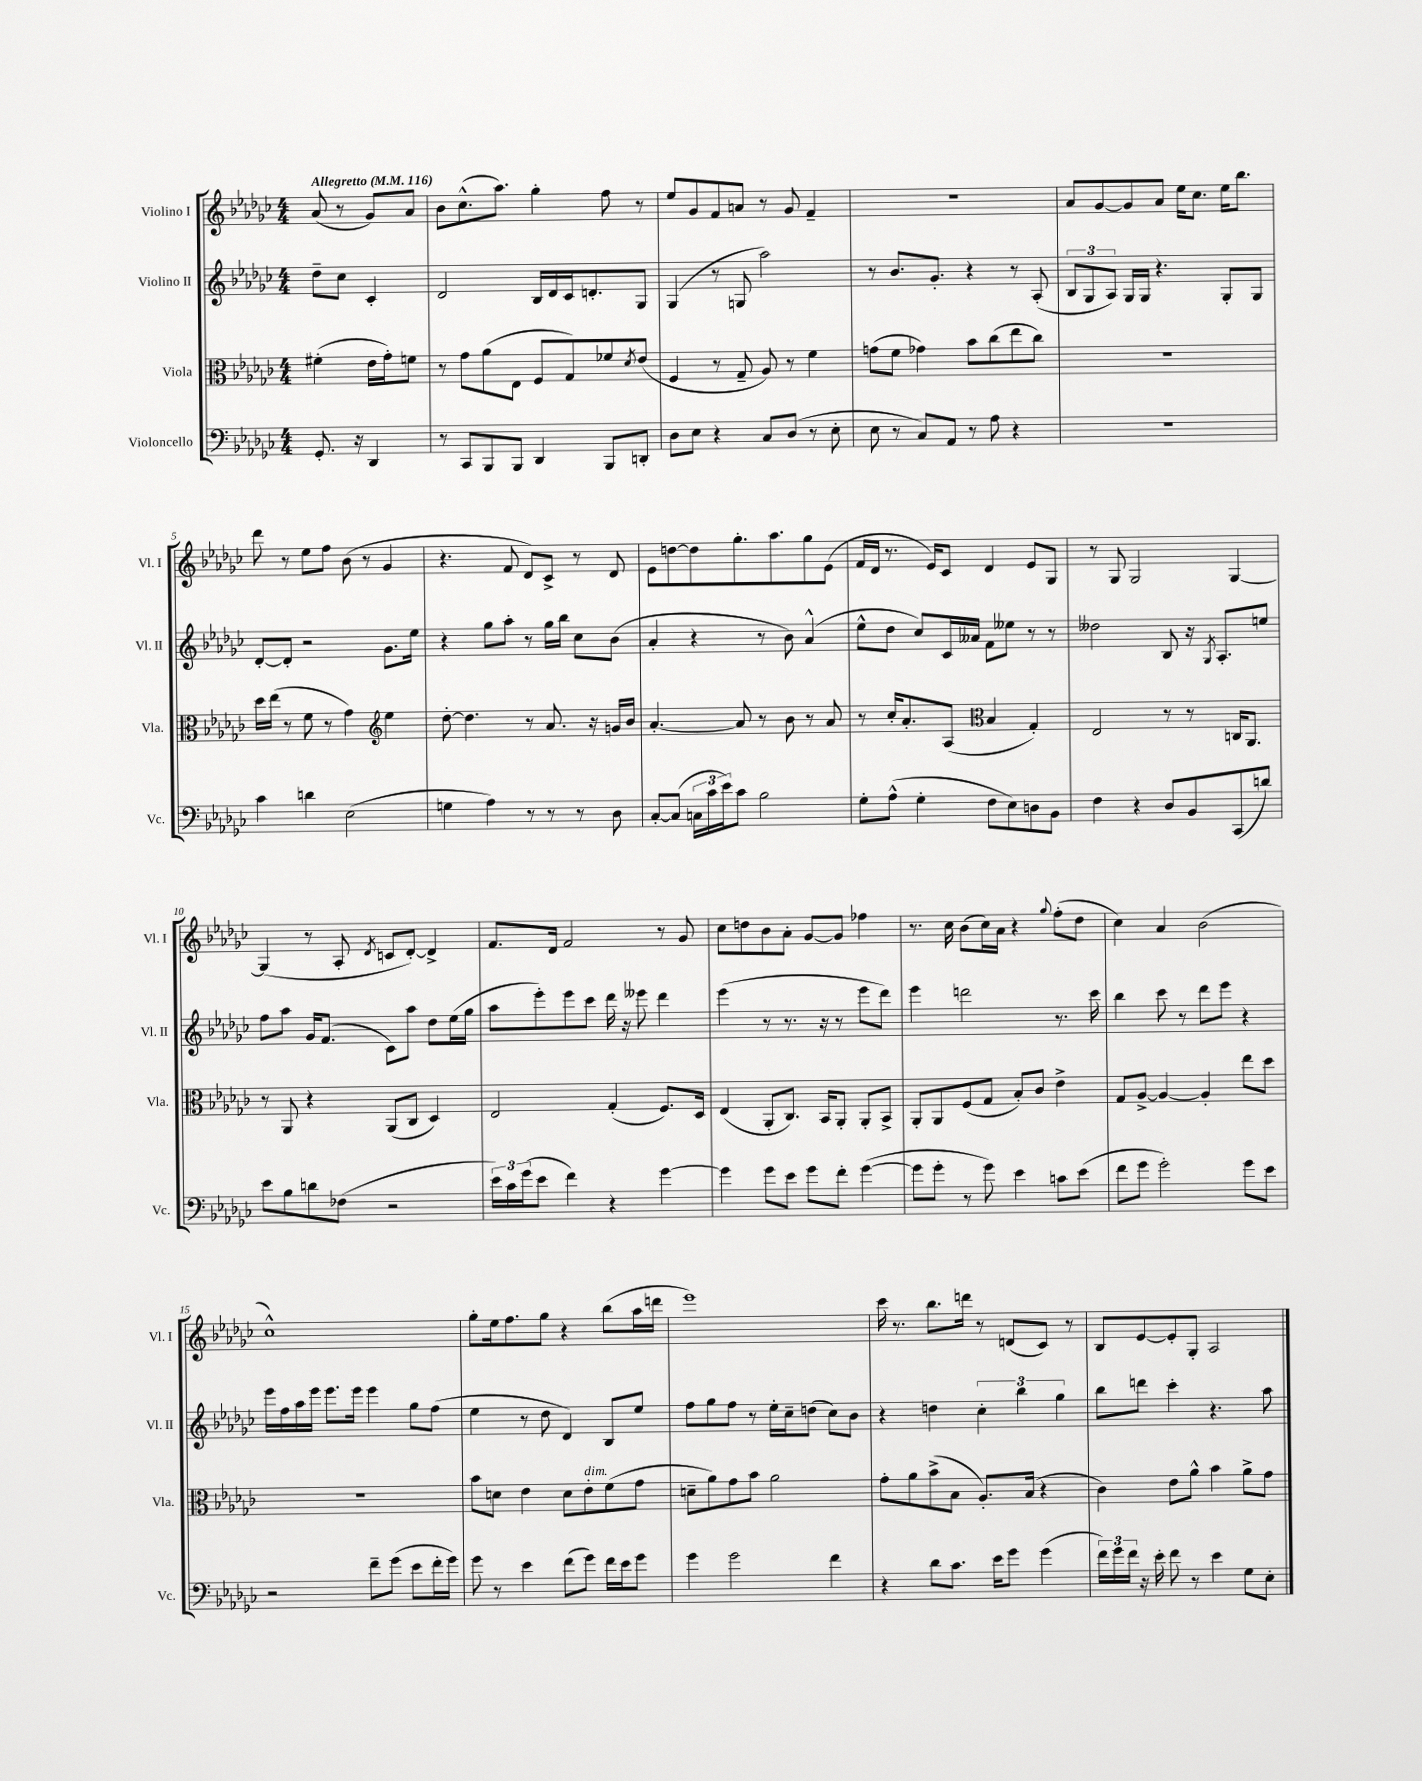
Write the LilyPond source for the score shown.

<<
\new StaffGroup <<
\new Staff = "s0" \with { instrumentName = "Violino I" shortInstrumentName = "Vl. I" } {
    \clef treble \key ges \major \numericTimeSignature \time 4/4 \partial 2 \tempo "Allegretto" 4 = 116
    aes'8( r8 ges'8) aes'8 |
    bes'8 ces''8.-^( aes''8.) ges''4-. f''8 r8 |
    ees''8 ges'8 f'8 a'8 r8 ges'8 f'4-- |
    R1 |
    aes'8 ges'8~ ges'8 aes'8 ees''16 ces''8. ees''16 bes''8. |
    des'''8 r8 ees''8 f''8 bes'8( r8 ges'4 |
    r4. f'8 des'8) ces'8-> r8 des'8 |
    ees'8 d''8~ d''8 ges''8.-. aes''8. ges''8 ees'8( |
    f'16 des'16 r8. ees'16) ces'8 des'4 ees'8 ges8 |
    r8 ges8 ges2 ges4~ |
    ges4( r8 aes8-. \acciaccatura { des'8 } c'8 des'8~-.) des'4-> |
    f'8. des'16 f'2 r8 ges'8 |
    ces''8 d''8 bes'8 aes'8-. ges'8~ ges'8 fes''4 |
    r8. ces''16 bes'8( ces''16) aes'16 r4 \appoggiatura { ges''8 } f''8-.( des''8 |
    ces''4) aes'4 bes'2( |
    ces''1-^) |
    ges''8-. ees''16 f''8. ges''8 r4 bes''8( aes''16 d'''16 |
    ees'''1) |
    ces'''16 r8. bes''8. d'''16 r8 d'8( ces'8) r8 |
    bes8 ees'8~ ees'8-. ges8-. aes2 \bar "|." |
}
\new Staff = "s1" \with { instrumentName = "Violino II" shortInstrumentName = "Vl. II" } {
    \clef treble \key ges \major \numericTimeSignature \time 4/4 \partial 2
    des''8-- ces''8 ces'4-. |
    des'2 bes16 des'16 ces'16 d'8.-. ges8 |
    ges4( r8 g8 aes''2) |
    r8 bes'8. ges'8.-. r4 r8 aes8-.( |
    \tuplet 3/2 { bes8 ges8 aes8) } ges16 ges16 r4. ges8-. ges8 |
    des'8~-. des'8-. r2 ges'8. ees''16 |
    r4 ges''8 aes''8-. r8 ges''16 bes''16 ces''8 bes'8( |
    aes'4-. r4 r8 bes'8) aes'4-^( |
    ees''8-^ des''8 ces''8) ces'16 aeses'16 f'8 eeses''8 r8 r8 |
    deses''2 bes8 r16 \acciaccatura { ges8 } aes8.-. e''8 |
    f''8 aes''8 ges'16 f'8.( ces'8) aes''8 des''8 ees''16( ges''16 |
    aes''8 ees'''8-.) ees'''8 ces'''8 des'''16 r16 eeses'''8 des'''4 |
    ees'''4( r8 r8. r16 r8 ees'''8 des'''8) |
    ees'''4 d'''2 r8. ces'''16 |
    bes''4 ces'''8 r8 des'''8 ees'''8 r4 |
    ees'''16 f''16 aes''16 ees'''16 ees'''8. ees'''16 ees'''4 ges''8 f''8( |
    ees''4 r8 des''8 des'4) bes8 ees''8 |
    f''8 ges''8 f''8 r8 ees''16-. ces''16-- d''8( ces''8) bes'8 |
    r4 d''4 \tuplet 3/2 { ces''4-. bes''4 ges''4 } |
    bes''8 d'''8 ces'''4-. r4. aes''8 \bar "|." |
}
\new Staff = "s2" \with { instrumentName = "Viola" shortInstrumentName = "Vla." } {
    \clef alto \key ges \major \numericTimeSignature \time 4/4 \partial 2
    fis'4-.( ees'16 ges'16-.) f'8 |
    r8 ges'8 aes'8( ees8 f8 ges8) fes'8 \acciaccatura { des'8 } ees'8( |
    f4 r8 ges8-- aes8) r8 f'4 |
    g'8( f'8 ges'4) bes'8 ces''8( ees''8 ces''8) |
    R1 |
    des''16 ees''16( r8 f'8 r8 ges'4) \clef treble ees''4 |
    des''8~-. des''4. r8 aes'8. r16 g'16 bes'16 |
    aes'4.~-. aes'8 r8 bes'8 r8 aes'8 |
    r8 ces''16-. aes'8.-. aes8( \clef alto bes4 ges4-.) |
    ees2 r8 r8 c16 aes,8. |
    r8 aes,8 r4 aes,8( ces8 des4) |
    ees2 ges4-.( f8.) des16 |
    ees4( aes,8-. ces8.) bes,16 aes,8-. aes,8-. bes,8-> |
    aes,8-. aes,8 f8( ges8 bes8-.) ces'8 ees'4-> |
    ges8 aes8~-> aes4~ aes4-. ees''8 des''8 |
    R1 |
    bes'8 d'8 ees'4 d'8 ees'8-.^\markup { \italic "dim." } f'8( ges'8 |
    d'8-- aes'8) ges'8 bes'8 aes'2 |
    ges'8-. aes'8 bes'8->( bes8 aes8.-.) bes16( r4 |
    ces'4) ees'8 aes'8-^ bes'4 aes'8-> ges'8 \bar "|." |
}
\new Staff = "s3" \with { instrumentName = "Violoncello" shortInstrumentName = "Vc." } {
    \clef bass \key ges \major \numericTimeSignature \time 4/4 \partial 2
    ges,8.-. r16 des,4 |
    r8 ces,8 bes,,8 bes,,8 des,4 bes,,8 d,8-. |
    des8 ees8 r4 ces8 des8( r8 ees8-. |
    ees8 r8 ces8) aes,8 r8 aes8 r4 |
    r1 |
    ces'4 d'4 ees2( |
    g4 aes4) r8 r8 r8 des8 |
    ces8~-. ces8( \tuplet 3/2 { c16 ces'16 ees'16) } ces'8 bes2 |
    ges8-. aes8-^( ges4-. f8 ees8) d8 bes,8 |
    f4 r4 des8 bes,8 ces,8( d'8) |
    ees'8 bes8 d'8 fes8( r2 |
    \tuplet 3/2 { ees'16) ces'16 ges'16( } ees'8 f'4) r4 ges'4~ |
    ges'4 ges'8 ees'8 ges'8 f'8-. ges'4~( |
    ges'8 ges'8-. r8 ges'8) ees'4 c'8 ees'8( |
    f'8 ges'8 ges'2-.) ges'8 ees'8 |
    r2 f'8-- ges'8( ees'8 f'16-. ges'16) |
    ges'8 r8 ees'4 f'8( ges'8) f'16 ees'16 ges'8 |
    ges'4 ges'2 f'4 |
    r4 des'8 ces'8. ees'16 ges'8 ges'4( |
    \tuplet 3/2 { f'16) ges'16 f'16 } r16 ees'16-. f'8 r8 ees'4 ges8 ees8-. \bar "|." |
}
>>
>>
